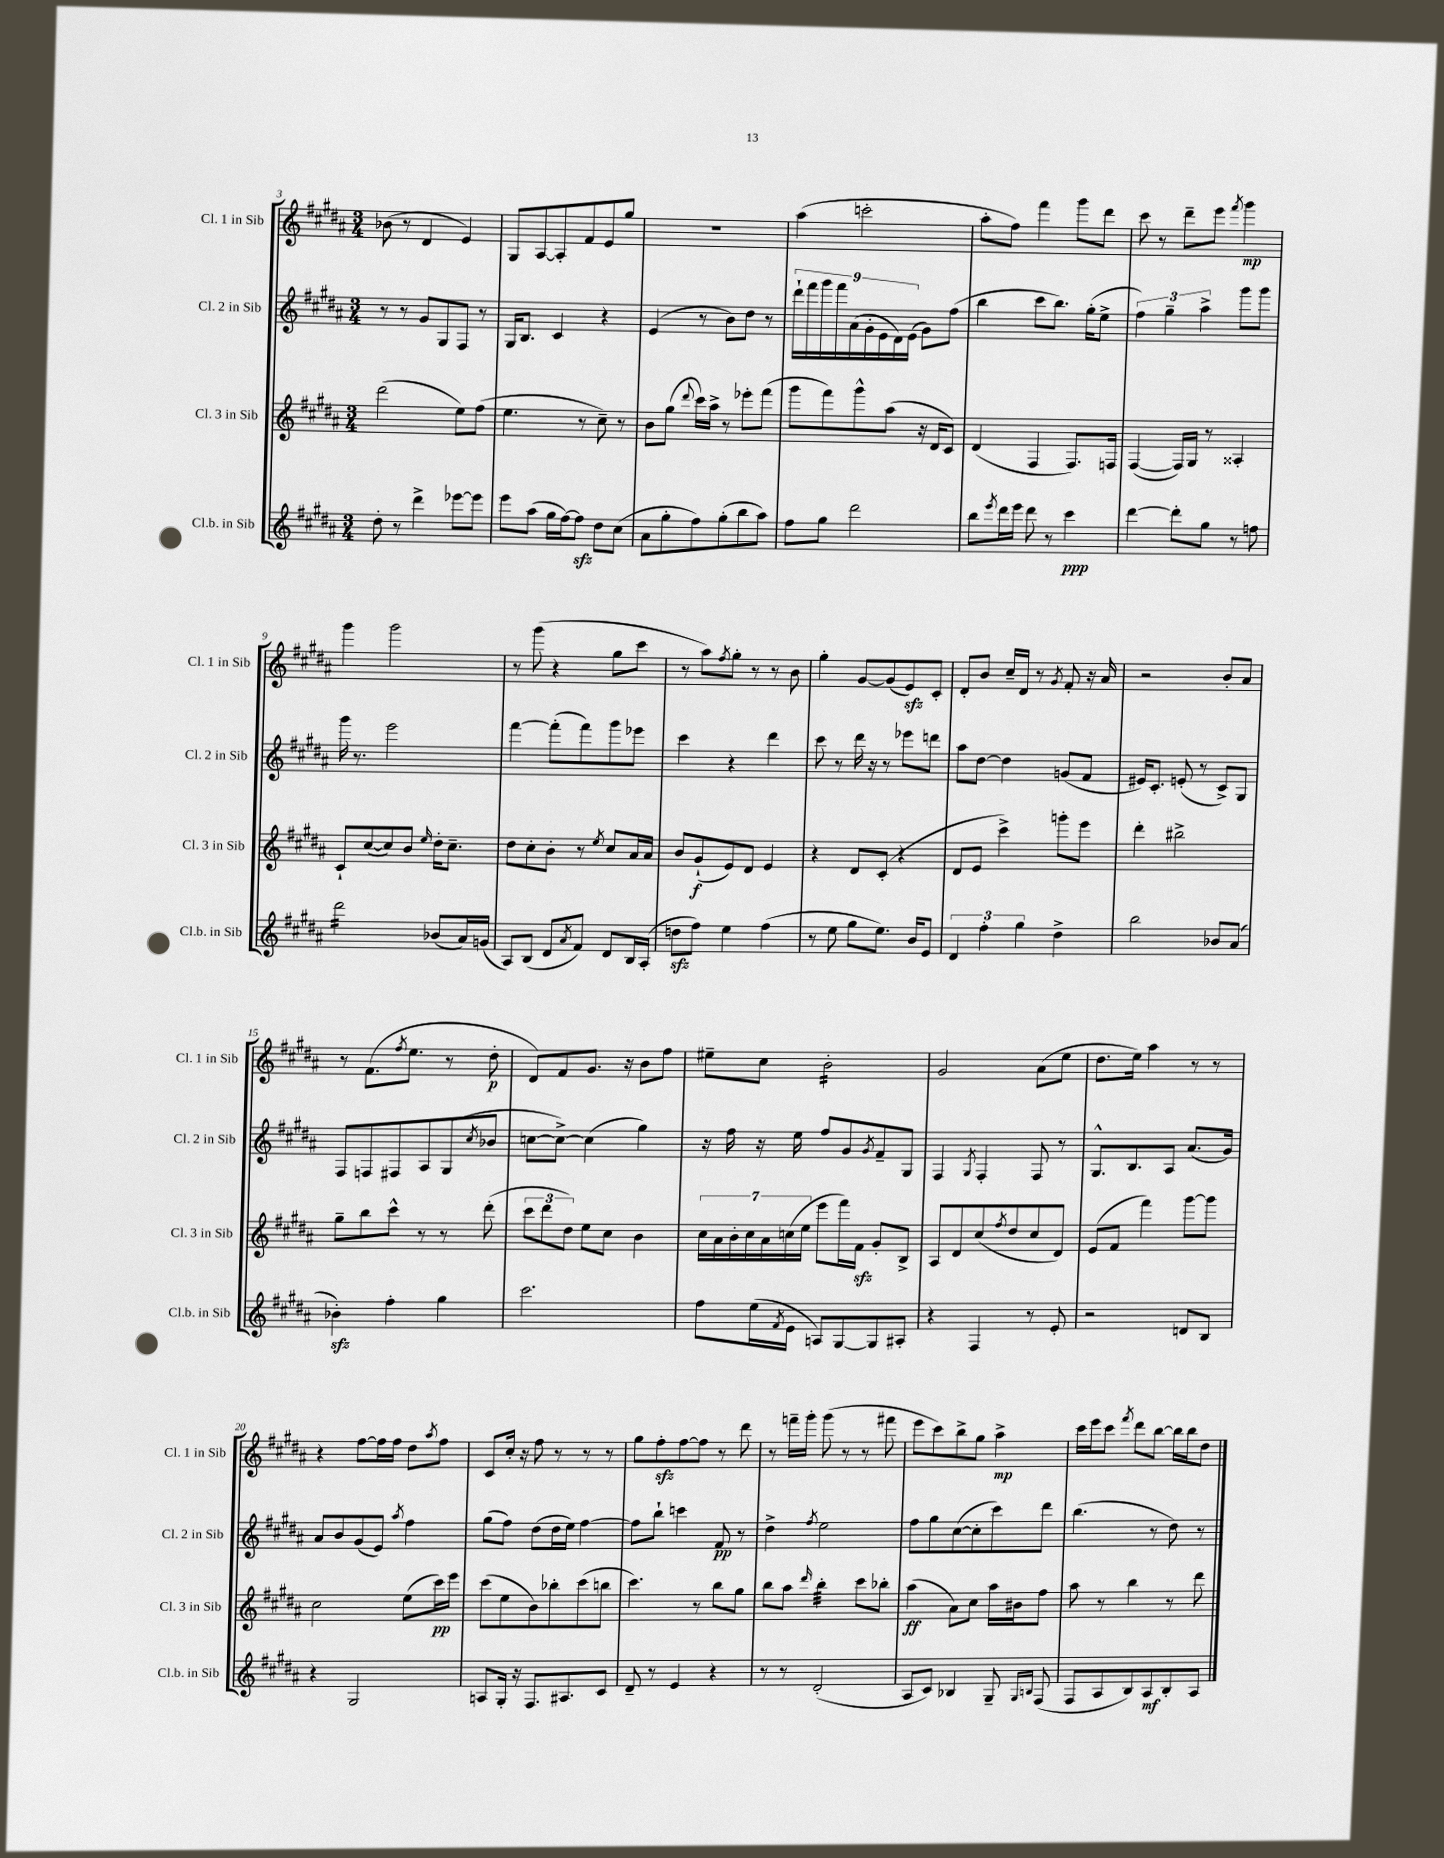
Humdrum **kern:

**kern	**kern	**kern	**kern
*staff4	*staff3	*staff2	*staff1
*clefG2	*clefG2	*clefG2	*clefG2
*k[f#c#g#d#a#]	*k[f#c#g#d#a#]	*k[f#c#g#d#a#]	*k[f#c#g#d#a#]
*M3/4	*M3/4	*M3/4	*M3/4
8dd#'	(2ddd#	8r	(8b-
8r	.	8r	8r
4ddd#^	.	8g#	4d#
.	.	8G#	.
[8eee-	8ee)	8F#	4e)
8eee-]	(8ff#	8r	.
=	=	=	=
8eee	4.ee	16G#	8G#
.	.	8.B	.
(8aa#	.	.	[8A#
16gg#	.	4c#	8A#']
[16ff#)	.	.	.
8ff#]	8r	.	8f#
8dd#	8cc#~)	4r	8e
(8cc#	8r	.	8gg#
=	=	=	=
8a#	8b	(4e	2.r
8gg#'	(8gg#	.	.
.	8qqddd#	.	.
8ff#)	16ccc#)	8r	.
.	16aa#^	.	.
(8gg#'	8r	8b)	.
8bb	8eee-'	8dd#	.
8aa#)	(8fff#	8r	.
=	=	=	=
8ff#	8ggg#	18ddd#`	(4aa#
.	.	18fff#	.
.	.	18ggg#	.
8gg#	8fff#)	.	.
.	.	18fff#	.
.	.	(18a#	.
2ddd#	8ggg#^^	.	2ccc'
.	.	18g#'	.
.	.	18e	.
.	(8aa#	.	.
.	.	18d#)	.
.	.	(18e	.
.	16r	8g#)	.
.	16d#	.	.
.	8c#)	(8ff#	.
=	=	=	=
8bb	(4d#	4bb	8aa#'
8qeee	.	.	.
16ddd#	.	.	8ff#)
16eee	.	.	.
8ddd#	4F#	8ccc#	4fff#
8r	.	8.bb)	.
4ccc#	8.F#)	.	8ggg#
.	.	(16gg#'	.
.	.	8ee^	8ddd#
.	16F	.	.
=	=	=	=
[4ddd#	([4F#	6ff#)	8ccc#
.	.	.	8r
.	.	6gg#~	.
8ddd#']	16F#])	.	8ddd#~
.	16G#	.	.
.	.	6aa#^	.
8gg#	8r	.	8eee
.	.	.	8qfff#
8r	4A##'	8ggg#	4ggg#
8ff	.	8ggg#	.
=	=	=	=
2ddd#	8c#`	16ggg#	4ggg#
.	.	8.r	.
.	([8cc#	.	.
.	8cc#])	2eee	2ggg#
.	8b	.	.
.	16qqee	.	.
(8b-	16dd#'	.	.
.	8.cc#~	.	.
16a#)	.	.	.
(16g	.	.	.
=	=	=	=
8A#)	8dd#	[4fff#	8r
(8B	8cc#'	.	(8ggg#
8d#	8b'	(8fff#']	4r
8qa#	.	.	.
8f#)	8r	8fff#)	.
.	8qee	.	.
8d#	8cc#	8ggg#	8gg#
16B	16a#	8eee-	8ccc#
(16A#'	16a#	.	.
=	=	=	=
8dd	8b	4ccc#	8r
8ff#)	(8g#`	.	8aa#)
.	.	.	8qff#
4ee	8e)	4r	8gg#'
.	8d#	.	8r
(4ff#	4e	4ddd#	8r
.	.	.	8b
=	=	=	=
8r	4r	8ccc#	4gg#'
8ee	.	8r	.
8gg#	8d#	16ddd#	[8g#
.	.	16r	.
8.ee)	(8c#'	8r	(8g#]
.	4r	8eee-	8e)
16b	.	.	.
8e	.	8ddd	8c#'
=	=	=	=
6d#	8d#	8aa#	8d#'
.	8e	[8dd#	8b
6ff#'	.	.	.
.	4ccc#^)	4dd#]	16cc#~
.	.	.	16d#
6gg#	.	.	.
.	.	.	8r
.	.	.	8qg#
4dd#^	8ggg'	(8g	8f#'
.	8eee	8f#	16r
.	.	.	16a#
=	=	=	=
2bb	4ddd#'	16e#)	2r
.	.	8.c#'	.
.	2bb#^	(8e'	.
.	.	8r	.
8b-	.	8c#^)	8b'
(8a#	.	8G#	8a#
=	=	=	=
4b-')	8gg#~	8F#	8r
.	8bb	8F	(8.f#
4ff#'	8ccc#^^	8F#	.
.	.	.	8qff#
.	.	.	8.ee
.	8r	8A#	.
4gg#	8r	(8G#	8r
.	.	8qcc#	.
.	(8ddd#'	8b-	8dd#'
=	=	=	=
2.ccc#	12ccc#	[8cc	8d#)
.	12ddd#	.	.
.	.	8cc^_)	8f#
.	12dd#)	.	.
.	8ee	(4cc]	8.g#
.	8cc#	.	.
.	.	.	16r
.	4b	4gg#)	8b
.	.	.	8ff#
=	=	=	=
8ff#	28cc#	16r	8ee#~
.	28a#	.	.
.	.	16ff#	.
.	28b'	.	.
.	28cc#	.	.
(16ee	.	16r	8cc#
.	28a#	.	.
.	(28cc	.	.
8qf#	.	.	.
16e	.	16ee	.
.	28ee	.	.
8A)	8eee	8ff#	2b'
[8G#	16fff#)	8g#	.
.	16f#	.	.
.	.	8qg#	.
8G#]	8g#'	8f#~	.
8A#'	8B^	8G#	.
=	=	=	=
4r	8A#	4F#	2g#
.	8d#	.	.
.	.	8qG#	.
4F#	(8cc#	4F#'	.
.	8qff#	.	.
.	8dd#	.	.
8r	8cc#	8F#	(8a#
8e'	8d#)	8r	8ee
=	=	=	=
2r	(8e	8.G#^^	8.dd#
.	8f#	.	.
.	.	8.B	16ee)
.	4fff#)	.	4aa#
.	.	8A#	.
8d	[8ggg#	(8.a#	8r
8B	8ggg#]	.	8r
.	.	16g#)	.
=	=	=	=
4r	2cc#	8a#	4r
.	.	8b	.
2G#	.	(8g#	[8ff#
.	.	8e)	16ff#]
.	.	.	16ff#
.	.	8qaa#	.
.	(8ee	4ff#	8dd#
.	.	.	8qaa#
.	16ccc#)	.	8ff#
.	16eee	.	.
=	=	=	=
8A	(8ccc#	(8gg#	8c#
16G#'	8ee	8ff#)	16cc#'
16r	.	.	16r
8.F#	8b)	(8dd#	8ff#
.	8bb-'	16dd#	8r
8.A#	.	16ee)	.
.	(8ccc#	[4ff#	8r
8c#	8bb	.	8r
=	=	=	=
8d#~	4.ccc#)	8ff#]	8gg#
8r	.	8bb`	8ff#'
4e	.	4ccc	[8ff#
.	8r	.	8ff#]
4r	8bb	8f#	8r
.	8gg#	8r	8ddd#
=	=	=	=
8r	8bb	4dd#^	8r
8r	8aa#	.	16fff~
.	.	.	16ggg#'
.	16qqddd#	8qff#	.
(2d#'	4bb'	2ee	(8ggg#
.	.	.	8r
.	8ccc#	.	8r
.	8bb-'	.	8fff#
=	=	=	=
8A#	(4aa#	8ff#	8eee
8c#)	.	8gg#	8ccc#)
4B-	8a#)	([8cc#	8bb^
.	8cc#	8cc#']	8gg#
8G#~	16aa#	8ccc#)	4aa#^
.	16b#	.	.
16qqG#	.	.	.
16qqB	.	.	.
(8F#	8ff#	8ddd#	.
=	=	=	=
8F#	8aa#	(4.bb	16ccc#
.	.	.	16eee
8A#	8r	.	8ccc#
.	.	.	8qfff#
8B)	4bb	.	8ddd#
8A#	.	8r	[8bb
8B'	8r	8dd#)	16bb]
.	.	.	16bb
8A#	8ddd#	8r	8dd#
==	==	==	==
*-	*-	*-	*-
